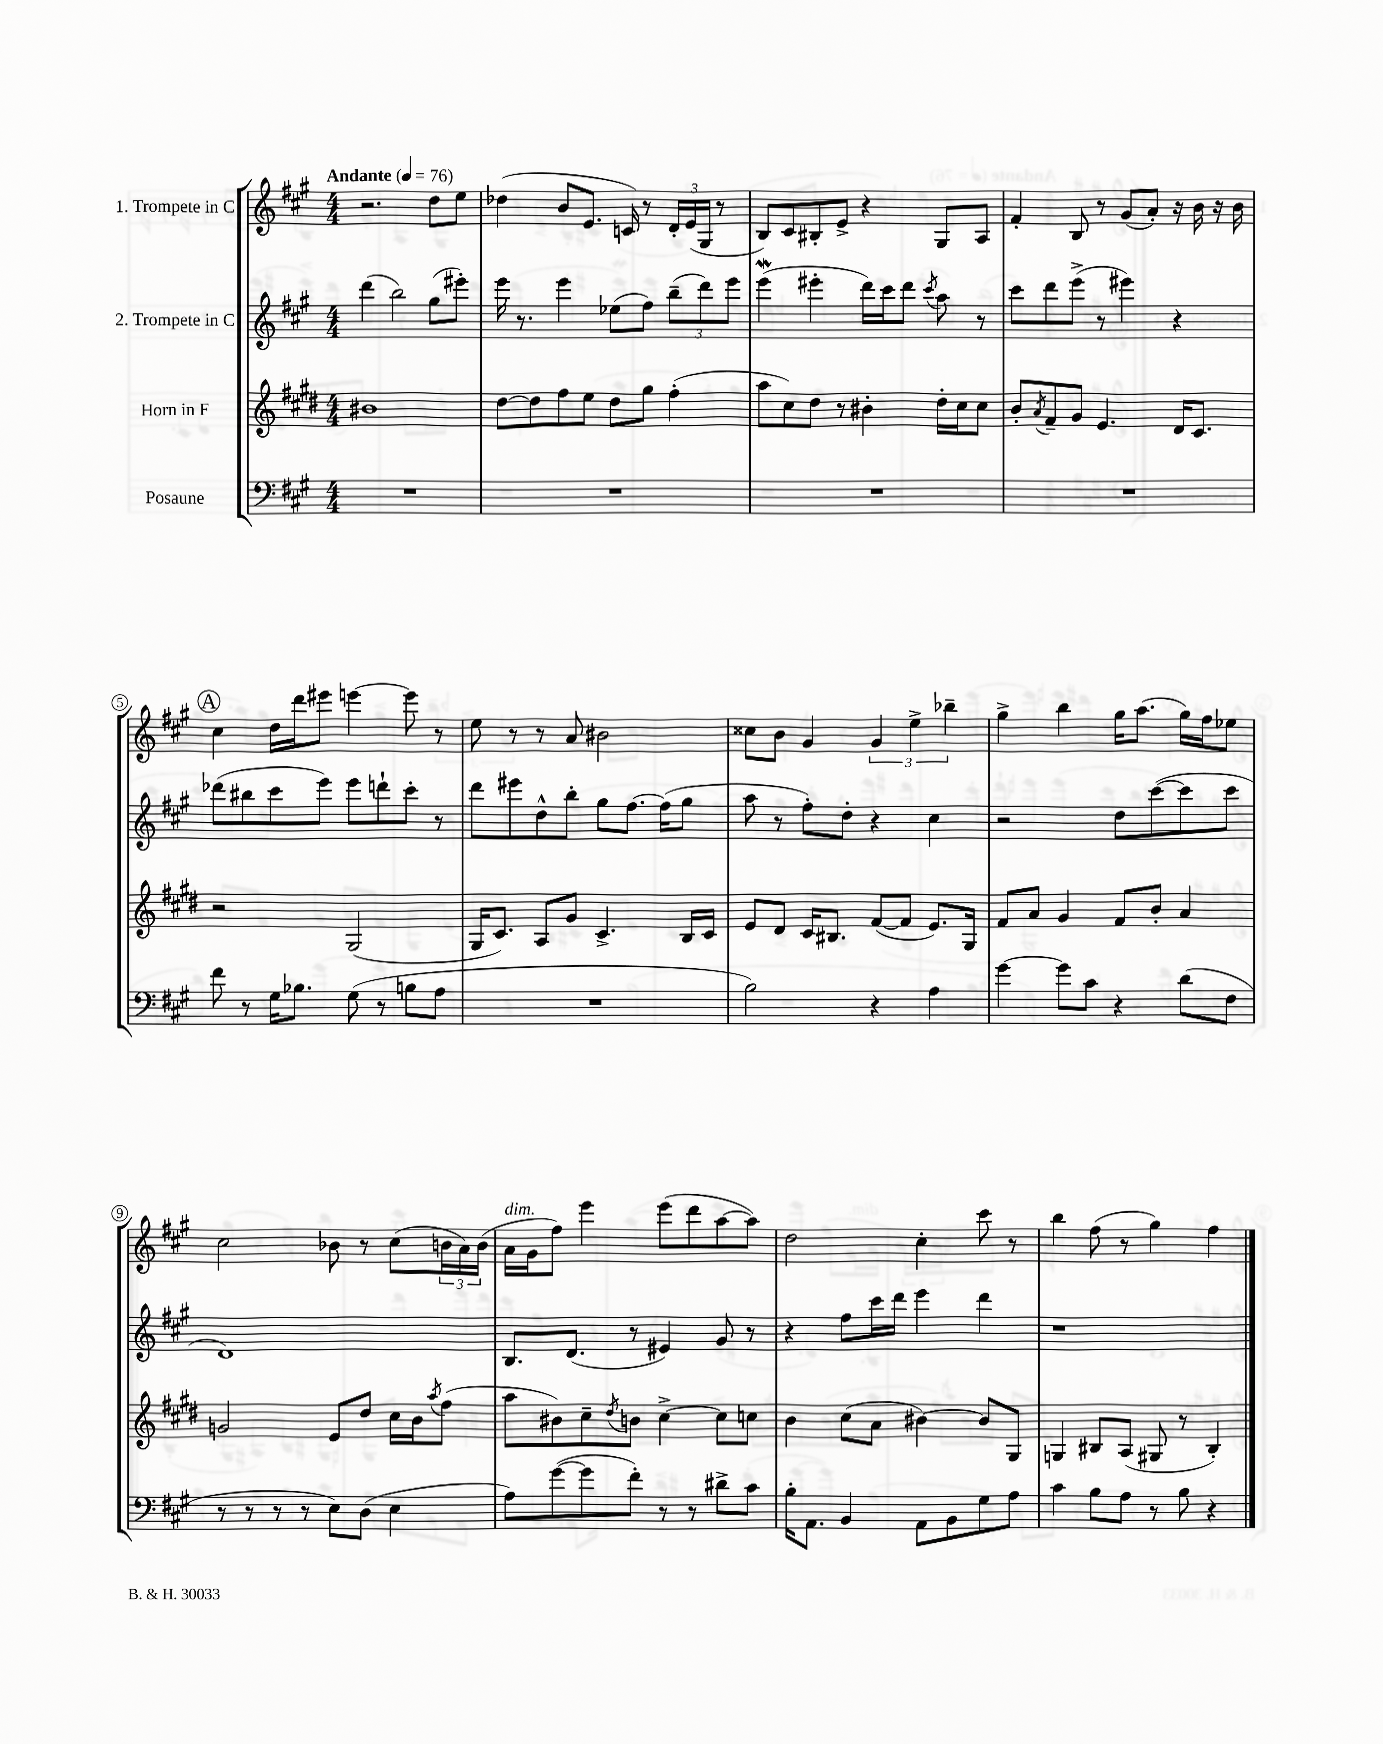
<<
\new StaffGroup <<
\new Staff = "s0" \with { instrumentName = "1. Trompete in C" } {
    \clef treble \key a \major \numericTimeSignature \time 4/4 \tempo "Andante" 4 = 76
    r2. d''8 e''8 |
    des''4( b'8 e'8. c'16) r8 \tuplet 3/2 { d'16-. e'16( gis16 } r8 |
    b8) cis'8 bis8-. e'8-> r4 gis8 a8 |
    fis'4-. b8 r8 gis'8( a'8-.) r16 b'16 r16 b'16 |
    \mark \markup { \circle "A" } cis''4 d''16 d'''16 eis'''8 e'''4~ e'''8 r8 |
    e''8 r8 r8 a'8 bis'2 |
    cisis''8 b'8 gis'4 \tuplet 3/2 { gis'4 e''4-> bes''4-- } |
    gis''4-> b''4 gis''16 a''8.( gis''16) fis''16 ees''8 |
    cis''2 bes'8 r8 cis''8( \tuplet 3/2 { b'16 a'16) b'16( } |
    a'16^\markup { \italic "dim." } gis'16 fis''8) e'''4 e'''8( d'''8 a''8~ a''8) |
    d''2 cis''4-. cis'''8 r8 |
    b''4 fis''8( r8 gis''4) fis''4 \bar "|." |
}
\new Staff = "s1" \with { instrumentName = "2. Trompete in C" } {
    \clef treble \key a \major \numericTimeSignature \time 4/4
    d'''4( b''2) gis''8( eis'''8-.) |
    e'''16 r8. e'''4 ees''8( fis''8) \tuplet 3/2 { b''8--( d'''8) e'''8 } |
    e'''4\mordent( eis'''4-. d'''16) cis'''16 d'''8 \acciaccatura { cis'''8 } a''8 r8 |
    cis'''8 d'''8 e'''8->( r8 eis'''4) r4 |
    \mark \markup { \circle "A" } des'''8( bis''8 cis'''8 e'''8) e'''8 d'''8-! cis'''8-. r8 |
    d'''8 eis'''8 d''8-^ b''8-. gis''8 fis''8.~ fis''16( gis''8 |
    a''8 r8 fis''8-.) d''8-. r4 cis''4 |
    r2 d''8 cis'''8~( cis'''8 cis'''8 |
    d'1) |
    b8. d'8.( r8 eis'4) gis'8 r8 |
    r4 fis''8 cis'''16 d'''16 e'''4 d'''4 |
    r1 \bar "|." |
}
\new Staff = "s2" \with { instrumentName = "Horn in F" } {
    \clef treble \key e \major \numericTimeSignature \time 4/4
    bis'1 |
    dis''8~ dis''8 fis''8 e''8 dis''8 gis''8 fis''4-.( |
    a''8 cis''8) dis''8 r8 bis'4-. dis''16-. cis''16 cis''8 |
    b'8-. \acciaccatura { a'8 } fis'8-- gis'8 e'4. dis'16 cis'8. |
    \mark \markup { \circle "A" } r2 gis2( |
    gis16 cis'8.) a8 gis'8 cis'4.-> b16 cis'16 |
    e'8 dis'8 cis'16 bis8. fis'8~( fis'8 e'8.) gis16 |
    fis'8 a'8 gis'4 fis'8 b'8-. a'4 |
    g'2 e'8 dis''8 cis''16 b'16 \acciaccatura { a''8 } fis''8( |
    a''8 bis'8) cis''8-- \acciaccatura { dis''8 } b'8 cis''4~-> cis''8 c''8 |
    b'4 cis''8( a'8 bis'4~) bis'8 gis8 |
    g4 bis8 a8( gis8 r8 bis4-.) \bar "|." |
}
\new Staff = "s3" \with { instrumentName = "Posaune" } {
    \clef bass \key a \major \numericTimeSignature \time 4/4
    R1 |
    R1 |
    R1 |
    R1 |
    \mark \markup { \circle "A" } fis'8 r8 gis16 bes8. gis8( r8 b8 a8 |
    R1 |
    b2) r4 a4 |
    gis'4~ gis'8 cis'8 r4 d'8( fis8 |
    r8 r8 r8 r8 e8) d8( e4 |
    a8) gis'8~( gis'8 fis'8-.) r8 r8 dis'8-> cis'8 |
    b16-. a,8. b,4 a,8 b,8 gis8 a8 |
    cis'4 b8 a8 r8 b8 r4 \bar "|." |
}
>>
>>
\layout { \context { \Score \override BarNumber.stencil = #(make-stencil-circler 0.1 0.3 ly:text-interface::print) } }
